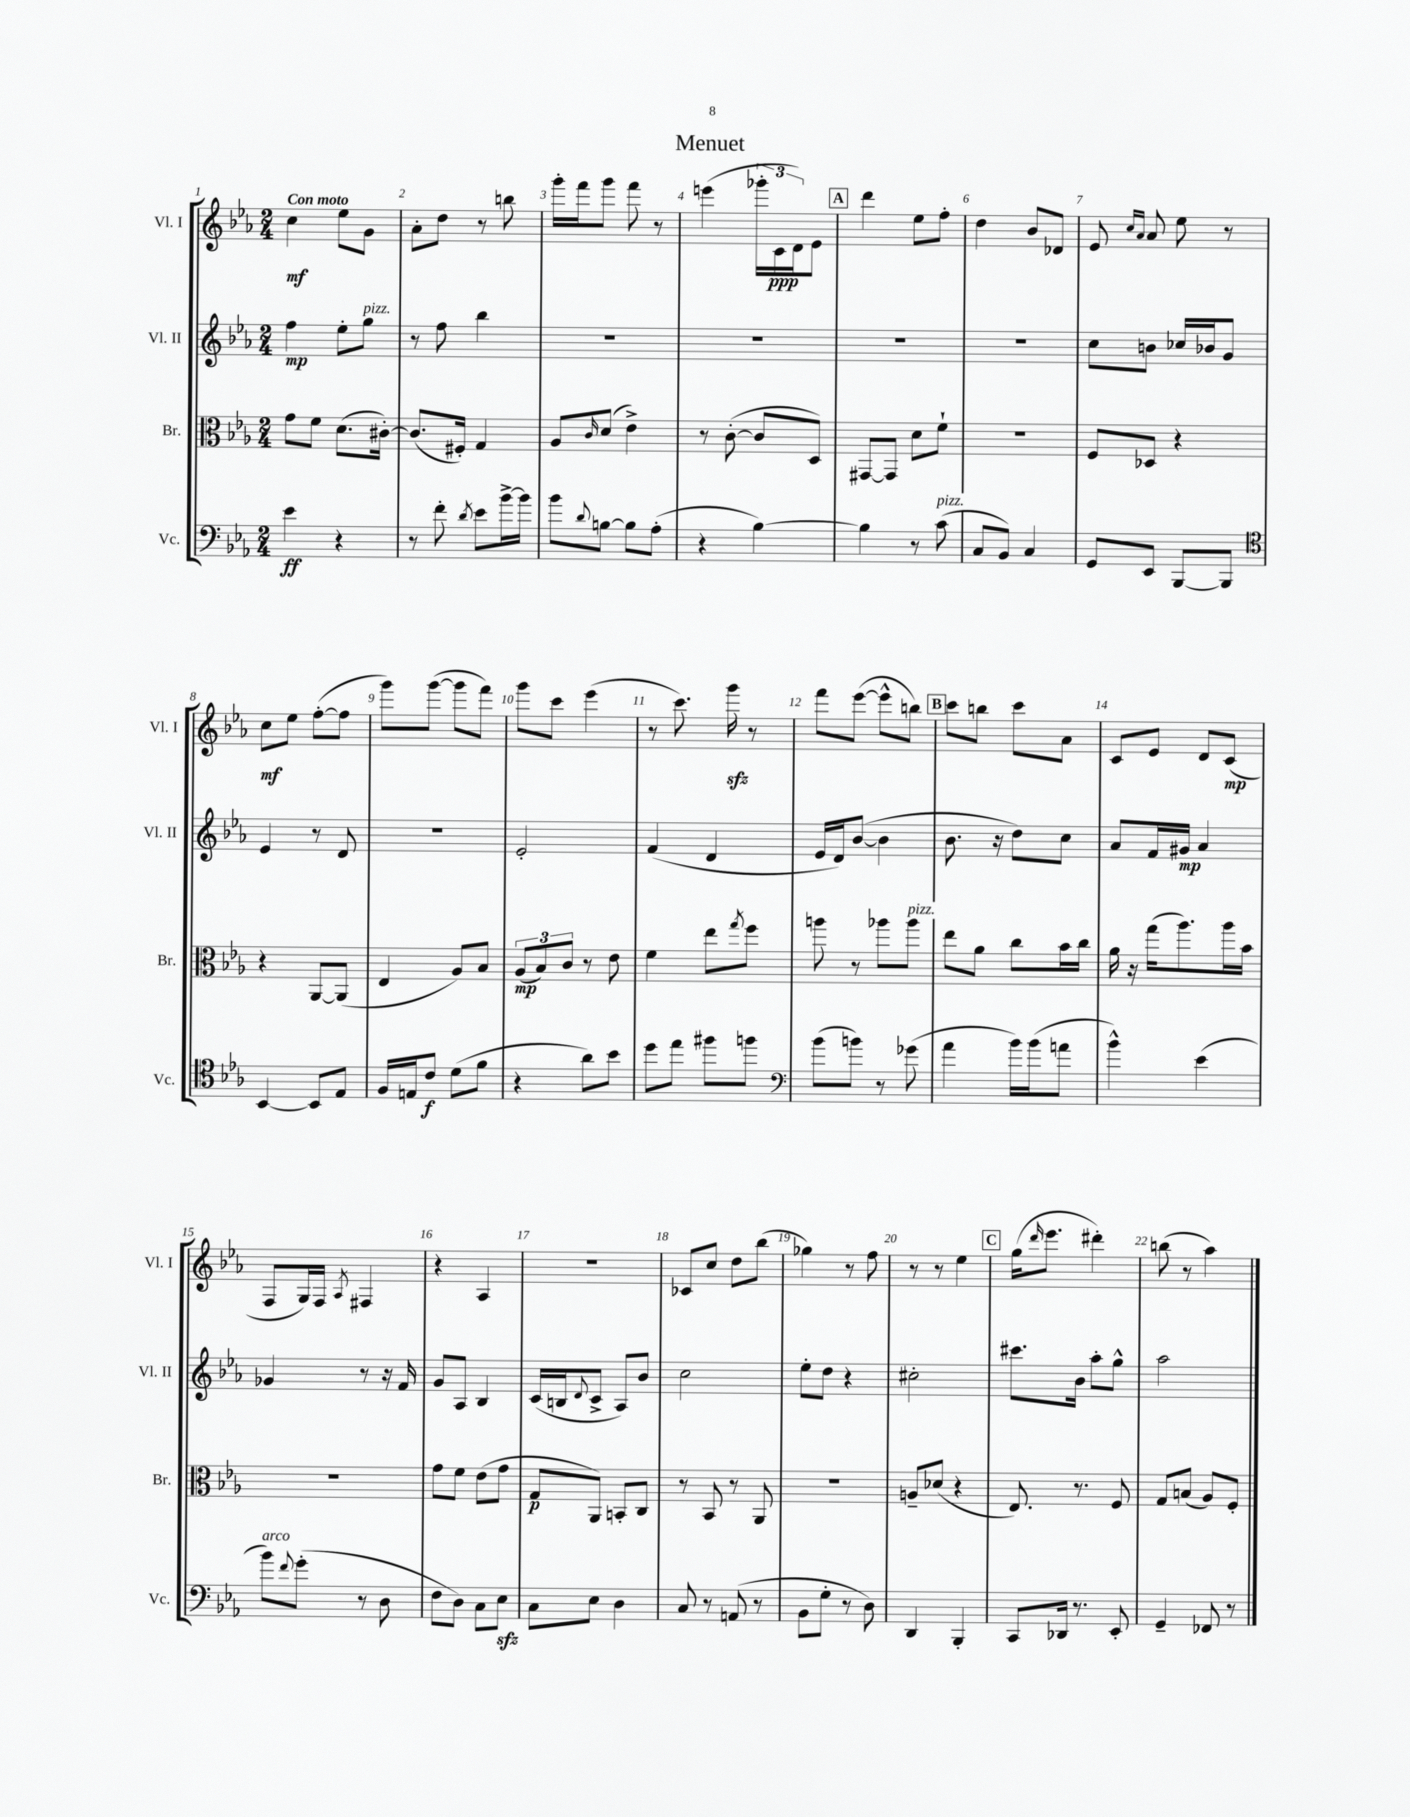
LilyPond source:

\header { title = "Menuet" }
<<
\new StaffGroup <<
\new Staff = "s0" \with { instrumentName = "Vl. I" shortInstrumentName = "Vl. I" } {
    \clef treble \key ees \major \numericTimeSignature \time 2/4 \tempo "Con moto"
    c''4\mf ees''8 g'8 |
    aes'8-. d''8 r8 b''8 |
    g'''16-. f'''16 g'''8 f'''8 r8 |
    e'''4( \tuplet 3/2 { ges'''16-. c'16\ppp d'16) } ees'8 |
    \mark \markup { \box "A" } d'''4 ees''8 f''8-. |
    d''4 bes'8 des'8 |
    ees'8 \grace { c''16 aes'16 } aes'8 ees''8 r8 |
    c''8\mf ees''8 f''8~-.( f''8 |
    g'''8) g'''8~( g'''8 f'''8) |
    g'''8 c'''8 ees'''4( |
    r8 c'''8.) g'''16\sfz r8 |
    f'''8 ees'''8~( ees'''8-^ b''8) |
    \mark \markup { \box "B" } c'''8 b''8 c'''8 aes'8 |
    c'8 ees'8 d'8 c'8\mp( |
    f8 g16) f16 \acciaccatura { aes8 } fis4 |
    r4 aes4 |
    R2 |
    ces'8 c''8 d''8 bes''8( |
    ges''4) r8 f''8 |
    r8 r8 ees''4 |
    \mark \markup { \box "C" } g''16( \grace { d'''16 } ees'''8. dis'''4-.) |
    b''8( r8 aes''4) \bar "|." |
}
\new Staff = "s1" \with { instrumentName = "Vl. II" shortInstrumentName = "Vl. II" } {
    \clef treble \key ees \major \numericTimeSignature \time 2/4
    f''4\mp ees''8-. g''8^\markup { \italic "pizz." } |
    r8 f''8 bes''4 |
    R2 |
    R2 |
    \mark \markup { \box "A" } R2 |
    R2 |
    c''8 b'8 ces''16 bes'16 g'8 |
    ees'4 r8 d'8 |
    r2 |
    ees'2-. |
    f'4( d'4 |
    ees'16 d'16) bes'8~( bes'4 |
    \mark \markup { \box "B" } bes'8. r16 d''8) c''8 |
    aes'8 f'16 gis'16\mp aes'4 |
    ges'4 r8 r16 f'16 |
    g'8 aes8 bes4 |
    c'16( b16 \appoggiatura { d'8 } c'8-> aes8) bes'8 |
    c''2 |
    ees''8-. d''8 r4 |
    cis''2-. |
    \mark \markup { \box "C" } cis'''8. bes'16 aes''8-. g''8-^ |
    aes''2 \bar "|." |
}
\new Staff = "s2" \with { instrumentName = "Br." shortInstrumentName = "Br." } {
    \clef alto \key ees \major \numericTimeSignature \time 2/4
    g'8 f'8 d'8.( cis'16~-.) |
    cis'8.( fis16-.) g4 |
    aes8 \grace { c'16 } d'8( ees'4->) |
    r8 c'8~-.( c'8 d8) |
    \mark \markup { \box "A" } gis,8~ gis,8 d'8 f'8-! |
    r2 |
    f8 des8 r4 |
    r4 aes,8~ aes,8( |
    ees4 aes8) bes8 |
    \tuplet 3/2 { aes8\mp( bes8) c'8 } r8 ees'8 |
    f'4 ees''8 \acciaccatura { g''8 } f''8 |
    a''8 r8 aes''8 aes''8^\markup { \italic "pizz." } |
    \mark \markup { \box "B" } ees''8 aes'8 c''8 bes'16 c''16 |
    aes'16 r16 g''16( aes''8.) aes''16 bes'16 |
    r2 |
    g'8 f'8 ees'8( g'8 |
    g8\p aes,8) b,8-. c8 |
    r8 bes,8 r8 aes,8 |
    r2 |
    a8-- des'8( r4 |
    \mark \markup { \box "C" } ees8.) r8. f8 |
    g8 b8( aes8) f8-. \bar "|." |
}
\new Staff = "s3" \with { instrumentName = "Vc." shortInstrumentName = "Vc." } {
    \clef bass \key ees \major \numericTimeSignature \time 2/4
    ees'4\ff r4 |
    r8 f'8-. \acciaccatura { d'8 } ees'8 bes'16~-> bes'16 |
    bes'8 \appoggiatura { d'8 } b8~ b8 aes8-.( |
    r4 bes4~) |
    \mark \markup { \box "A" } bes4 r8 c'8^\markup { \italic "pizz." }( |
    c8 bes,8) c4 |
    g,8 ees,8 bes,,8~ bes,,8 |
    \clef tenor bes,4~ bes,8 ees8 |
    f16 e16 c'8\f d'8( f'8 |
    r4 aes'8) bes'8 |
    d''8 ees''8 fis''8 f''8 |
    \clef bass bes'8( b'8) r8 ges'8( |
    \mark \markup { \box "B" } aes'4 bes'16) bes'16( a'8 |
    bes'4-^) ees'4( |
    bes'8^\markup { \italic "arco" }) \appoggiatura { f'8 } g'8-.( r8 d8 |
    f8 d8) c8 ees8\sfz |
    c8 ees8 d4 |
    c8 r8 a,8( r8 |
    bes,8 g8-. r8 d8) |
    d,4 bes,,4-. |
    \mark \markup { \box "C" } c,8 des,16 r8. ees,8-. |
    g,4-- fes,8 r8 \bar "|." |
}
>>
>>
\layout { \context { \Score \override BarNumber.break-visibility = ##(#f #t #t) barNumberVisibility = #all-bar-numbers-visible } }
